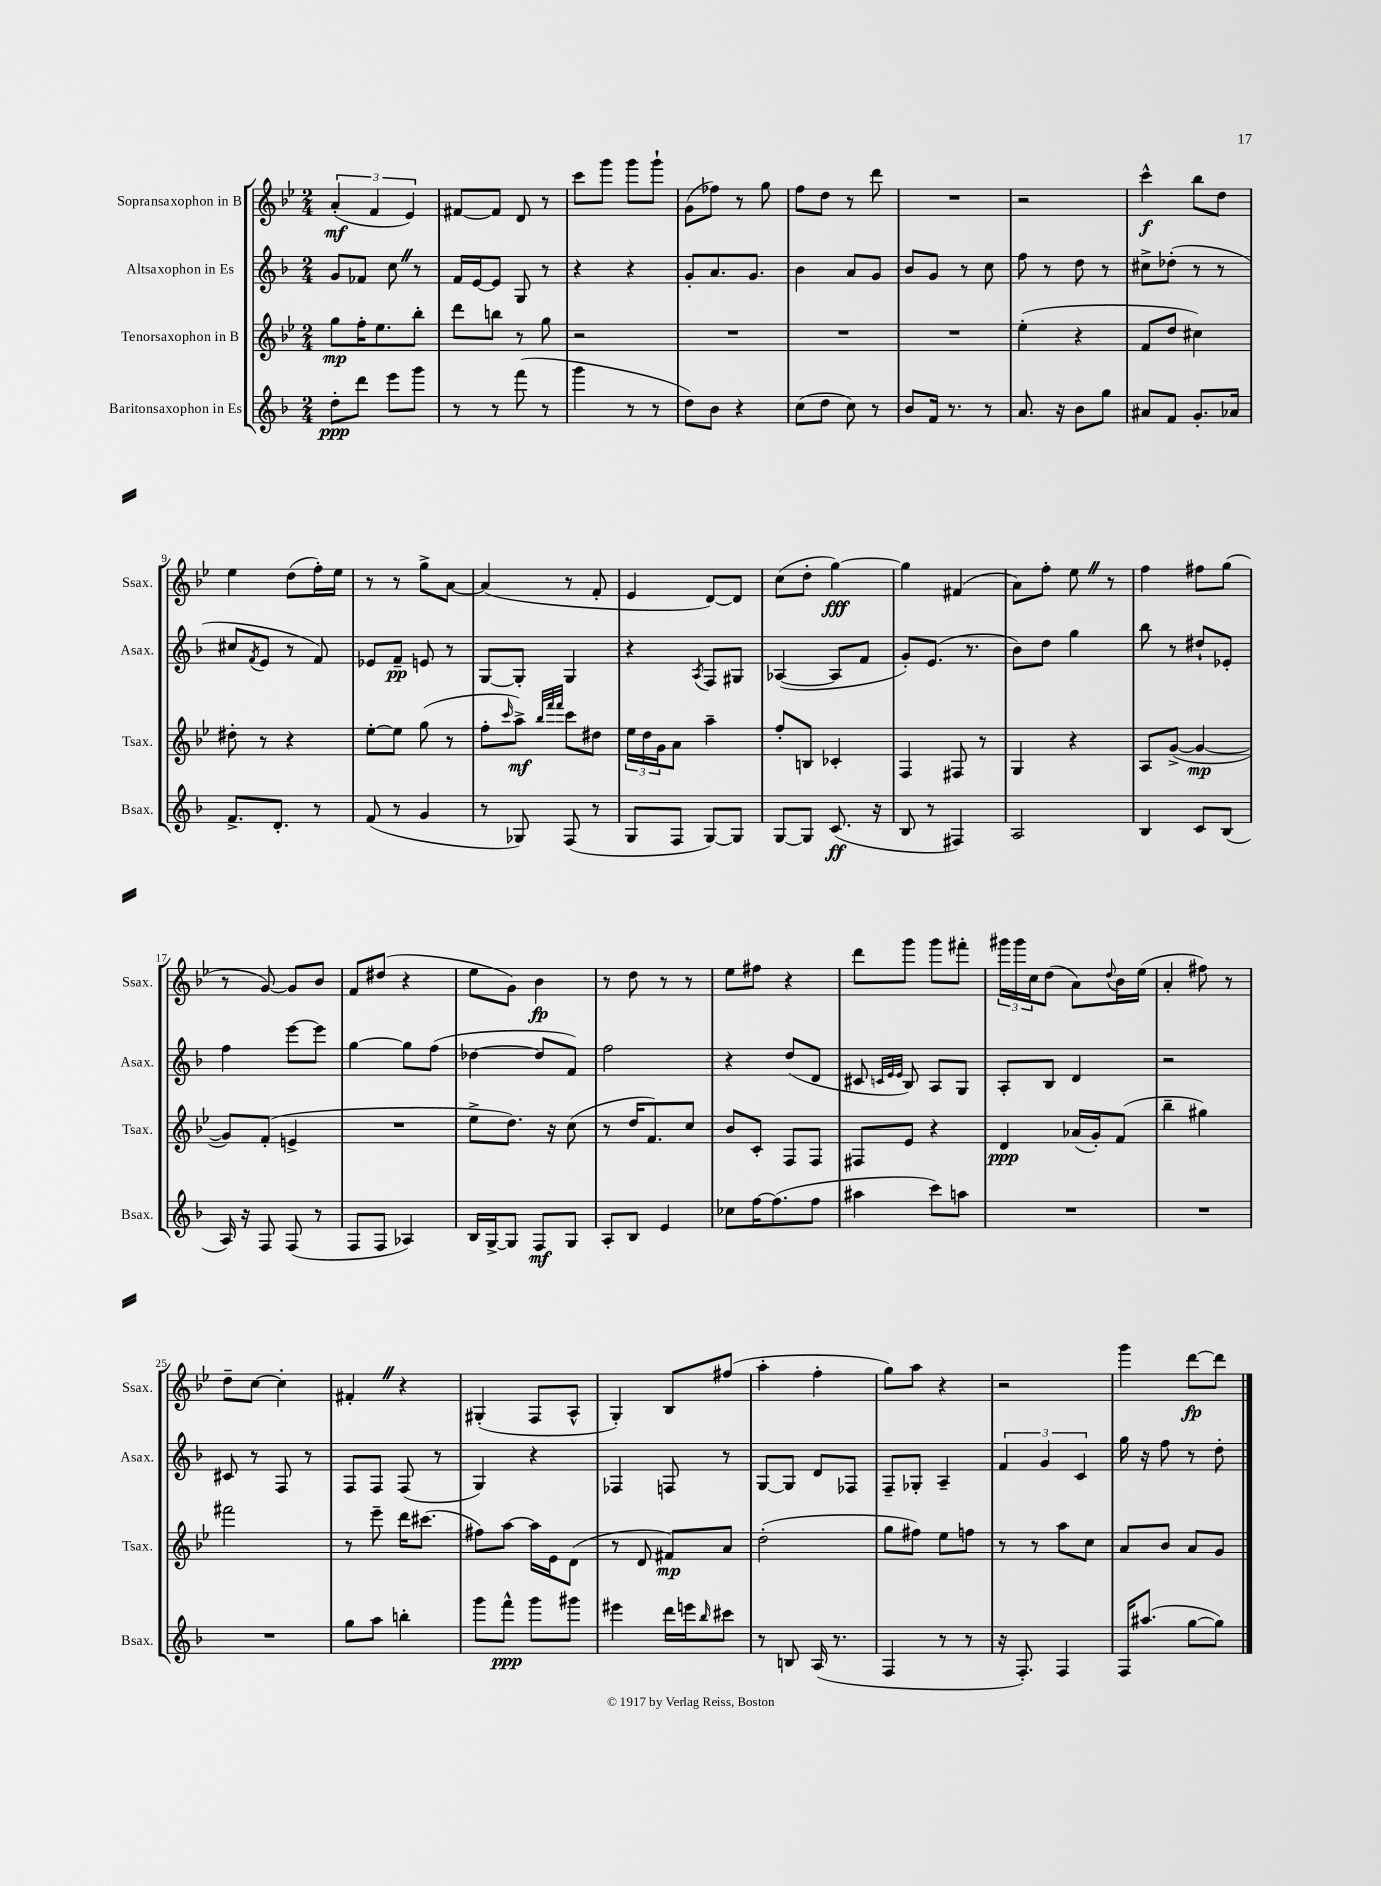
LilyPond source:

<<
\new StaffGroup <<
\new Staff = "s0" \with { instrumentName = "Sopransaxophon in B" shortInstrumentName = "Ssax." } {
    \clef treble \key bes \major \numericTimeSignature \time 2/4
    \tuplet 3/2 { a'4-.\mf( f'4 ees'4) } |
    fis'8~ fis'8 d'8 r8 |
    c'''8 g'''8 g'''8 g'''8-! |
    g'8( fes''8) r8 g''8 |
    f''8 d''8 r8 d'''8 |
    R2 |
    r2 |
    c'''4-^\f bes''8 d''8 |
    ees''4 d''8( f''16-.) ees''16 |
    r8 r8 g''8-> a'8~ |
    a'4( r8 f'8-. |
    ees'4 d'8~) d'8 |
    c''8( d''8-. g''4~\fff) |
    g''4 fis'4( |
    a'8) f''8-. ees''8 \once \override BreathingSign.text = \markup { \musicglyph "scripts.caesura.straight" } \breathe r8 |
    f''4 fis''8 g''8( |
    r8 g'8~) g'8 bes'8 |
    f'8 dis''8( r4 |
    ees''8 g'8) bes'4\fp |
    r8 d''8 r8 r8 |
    ees''8 fis''8 r4 |
    d'''8 g'''8 g'''8 fis'''8-. |
    \tuplet 3/2 { gis'''16 gis'''16 c''16 } d''8( a'8) \appoggiatura { d''8 } bes'16 ees''16( |
    a'4-. fis''8) r8 |
    d''8-- c''8~ c''4-. |
    fis'4-. \once \override BreathingSign.text = \markup { \musicglyph "scripts.caesura.straight" } \breathe r4 |
    gis4-.( f8 a8-^ |
    g4-.) bes8 fis''8( |
    a''4-. f''4-. |
    g''8) a''8 r4 |
    r2 |
    g'''4 d'''8~\fp d'''8 \bar "|." |
}
\new Staff = "s1" \with { instrumentName = "Altsaxophon in Es" shortInstrumentName = "Asax." } {
    \clef treble \key f \major \numericTimeSignature \time 2/4
    g'8 fes'8 c''8 \once \override BreathingSign.text = \markup { \musicglyph "scripts.caesura.straight" } \breathe r8 |
    f'16 e'16~ e'8 g8 r8 |
    r4 r4 |
    g'8-. a'8. g'8. |
    bes'4 a'8 g'8 |
    bes'8 g'8 r8 c''8 |
    f''8 r8 d''8 r8 |
    cis''8-> des''8-.( r8 r8 |
    cis''8 \acciaccatura { f'8 } e'8 r8 f'8) |
    ees'8 f'8--\pp e'8 r8 |
    g8~ g8-. g4 |
    r4 \acciaccatura { a8 } f8 gis8 |
    aes4~( aes8 f'8 |
    g'8-.) e'8.( r8. |
    bes'8) d''8 g''4 |
    bes''8 r8 dis''8-! ees'8-. |
    f''4 e'''8~ e'''8 |
    g''4~ g''8 f''8( |
    des''4~ des''8 f'8) |
    f''2 |
    r4 d''8( d'8 |
    cis'8 \grace { c'32 e'32 e'32 } bes8) a8 g8 |
    a8-. bes8 d'4 |
    r2 |
    cis'8 r8 f8 r8 |
    f8 f8 f8( r8 |
    g4) r4 |
    fes4 f8 r8 |
    g8~ g8 d'8 fes8 |
    f8-- ges8-. a4-- |
    \tuplet 3/2 { f'4 g'4 c'4 } |
    g''16 r16 f''8 r8 d''8-. \bar "|." |
}
\new Staff = "s2" \with { instrumentName = "Tenorsaxophon in B" shortInstrumentName = "Tsax." } {
    \clef treble \key bes \major \numericTimeSignature \time 2/4
    g''8\mp f''16-. ees''8. bes''8-. |
    d'''8 b''8 r8 g''8 |
    r2 |
    R2 |
    R2 |
    R2 |
    ees''4-.( r4 |
    f'8 d''8 cis''4) |
    dis''8-. r8 r4 |
    ees''8~-. ees''8 g''8( r8 |
    f''8-. \grace { c'''16 } a''8->\mf) \grace { bes''32 f'''32 f'''32 } c'''8 dis''8 |
    \tuplet 3/2 { ees''16 d''16 g'16 } a'8 a''4-- |
    f''8-. b8 ces'4-. |
    f4 fis8 r8 |
    g4 r4 |
    a8 g'8~->( g'4~\mp |
    g'8) f'8-.( e'4-> |
    R2 |
    ees''8-> d''8.) r16 c''8( |
    r8 d''16 f'8.) c''8 |
    bes'8 c'8-. f8 f8 |
    fis8 ees'8 r4 |
    d'4\ppp aes'16( g'16-.) f'8( |
    bes''4-- gis''4) |
    fis'''2 |
    r8 ees'''8-- d'''16 cis'''8.( |
    fis''8) a''8~ a''16 ees'16 d'8( |
    r8 d'8 fis'8\mp) a'8 |
    d''2-.( |
    g''8 fis''8) ees''8 f''8 |
    r8 r8 a''8 c''8 |
    a'8 bes'8 a'8 g'8 \bar "|." |
}
\new Staff = "s3" \with { instrumentName = "Baritonsaxophon in Es" shortInstrumentName = "Bsax." } {
    \clef treble \key f \major \numericTimeSignature \time 2/4
    d''8-.\ppp d'''8 e'''8 g'''8 |
    r8 r8 f'''8( r8 |
    g'''4 r8 r8 |
    d''8) bes'8 r4 |
    c''8( d''8 c''8) r8 |
    bes'8 f'16 r8. r8 |
    a'8. r16 bes'8 g''8 |
    ais'8 f'8 g'8.-. aes'16 |
    f'8.-> d'8.-. r8 |
    f'8( r8 g'4 |
    r8 ges8) f8( r8 |
    g8 f8 g8~) g8 |
    g8~ g8 c'8.\ff( r16 |
    bes8 r8 fis4) |
    a2 |
    bes4 c'8 bes8( |
    a16) r16 f8 f8( r8 |
    f8 f8 aes4) |
    bes16 g16~-> g8 f8\mf g8 |
    a8-. bes8 e'4 |
    ces''8 f''16~ f''8.( f''8 |
    ais''4 c'''8) a''8 |
    R2 |
    R2 |
    R2 |
    g''8 a''8 b''4-. |
    g'''8 f'''8-^\ppp g'''8 gis'''8 |
    eis'''4 d'''16 e'''16 \grace { bes''16 } cis'''8 |
    r8 b8 a16( r8. |
    f4 r8 r8 |
    r16 f8.-.) f4 |
    f16 ais''8.( g''8~ g''8) \bar "|." |
}
>>
>>
